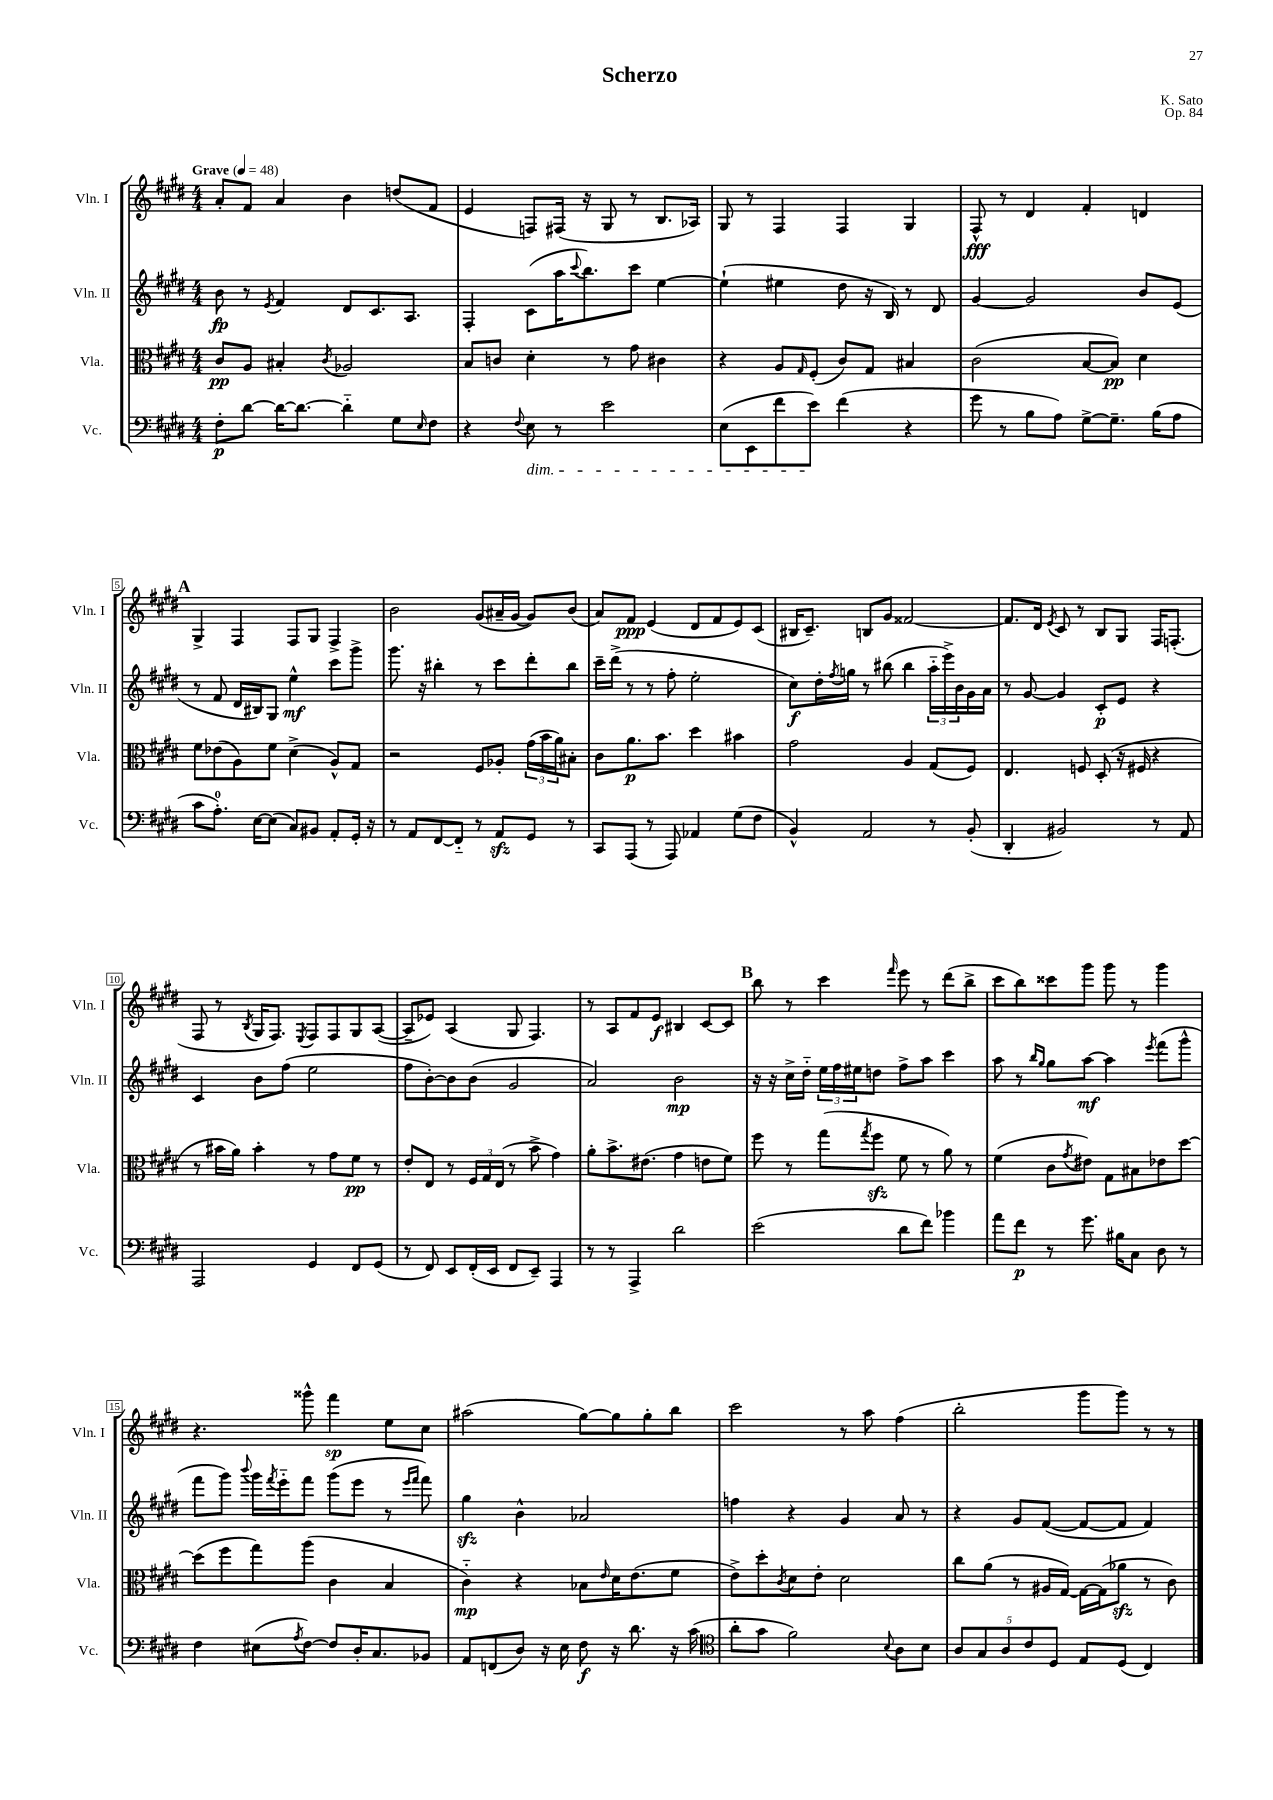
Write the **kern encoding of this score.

**kern	**kern	**kern	**kern
*staff4	*staff3	*staff2	*staff1
*clefF4	*clefC3	*clefG2	*clefG2
*k[f#c#g#d#]	*k[f#c#g#d#]	*k[f#c#g#d#]	*k[f#c#g#d#]
*M4/4	*M4/4	*M4/4	*M4/4
*MM48	*MM48	*MM48	*MM48
8F#'	8c#	8b	8a'
[8d#	8A	8r	8f#
.	.	8qe	.
16d#_	4B#'	4f#	4a
8.d#_	.	.	.
.	8qc#	.	.
4d#'~]	2A-	8d#	4b
.	.	8.c#	.
8G#	.	.	(8dd
.	.	8.A	.
16qqE	.	.	.
8F#	.	.	8f#
=	=	=	=
4r	8B	4F#'	4e
.	8c	.	.
8qqF#	.	.	.
8E	4d#'	(8c#	8F)
8r	.	16aa	(16F#
.	.	8qqccc#	.
.	.	8.bb)	16r
2e	8r	.	8G#
.	8g#	8ccc#	8r
.	4c#	[4ee	8.B
.	.	.	16A-)
=	=	=	=
(8E	4r	(4ee`]	8G#
8EE	.	.	8r
8f#	8A	4ee#	4F#
.	16qqG#	.	.
8e)	(8F#'	.	.
(4f#	8c#)	8dd#	4F#
.	8G#	16r	.
.	.	16B)	.
4r	4B#	8r	4G#
.	.	8d#	.
=	=	=	=
8g#	(2c#	[4g#	8F#^^
8r	.	.	8r
8B	.	2g#]	4d#
8A)	.	.	.
[8G#^	[8B	.	4f#'
8.G#~]	8B])	.	.
.	4d#	8b	4d
(16B	.	.	.
8A	.	(8e	.
=	=	=	=
8c#	8f#	8r	4G#^
8.A')	(8e-	8f#	.
.	8A)	16d#	4F#
[16E	.	16B#)	.
(8E]	8f#	8G#	.
8C#)	(4d#^	4ee^^	8F#
8BB#	.	.	8G#
8AA'	8A^^)	8ccc#	4F#^
16GG#'	8G#	8ggg#^	.
16r	.	.	.
=	=	=	=
8r	2r	8.ggg#	2b
8AA	.	.	.
.	.	16r	.
[8FF#	.	4bb#'	.
8FF#'~]	.	.	.
8r	8F#	8r	(8g#
8AA	8A-'	8ccc#	16a#~
.	.	.	[16g#
8GG#	(24g#	8ddd#'	8g#])
.	24b	.	.
.	24a)	.	.
8r	8B#'	8bb#	(8b
=	=	=	=
8CC#	8c#	16ccc#~	8a)
.	.	(16ddd#^	.
(8AAA	8.a	8r	8f#
8r	.	8r	(4e
.	8.b	.	.
8AAA)	.	8ff#'	.
4AA-	4dd#	2ee'	8d#
.	.	.	8f#
(8G#	4b#	.	8e)
8F#	.	.	(8c#
=	=	=	=
4BB^^)	2g#	8cc#)	16B#
.	.	.	8.c#~)
.	.	16dd#'	.
.	.	8qff#	.
.	.	16gg	.
2AA	.	8r	8B
.	.	(8bb#	8g#
.	4A	4bb#	[2f##
8r	(8G#	24aa'~	.
.	.	24eee^)	.
.	.	24b	.
(8BB'	8F#)	16g#	.
.	.	16a	.
=	=	=	=
4DD#'	4.E	8r	8.f##]
.	.	[8g#	.
.	.	.	16d#
.	.	.	8qe
2BB#)	.	4g#]	8c#
.	8F	.	8r
.	(8D#'	8c#'	8B
.	16r	8e	8G#
.	16F#	.	.
8r	4r	4r	16F#
.	.	.	(8.F'
8AA	.	.	.
=	=	=	=
2AAA	8r	4c#	8F#
.	16b#	.	8r
.	16a)	.	.
.	.	.	8qB
.	4b#'	8b	16G#
.	.	.	8.F#)
.	.	(8ff#	.
.	.	.	8qE
4GG#	8r	2ee	8F#
.	8g#	.	8F#
8FF#	8f#	.	8G#
(8GG#	8r	.	([8A
=	=	=	=
8r	8e'	8ff#	8A~]
8FF#)	8E	[8b')	8e-)
8EE	8r	8b]	(4A
(16FF#'	24F#	(8b	.
.	24G#	.	.
16EE	.	.	.
.	(24E	.	.
8FF#	8r	2g#	8G#
8EE~)	8b^	.	4.F#)
4AAA	4g#)	.	.
=	=	=	=
8r	8a'	2a)	8r
8r	8.b^	.	8A
4AAA^	.	.	8f#
.	(8.e#	.	.
.	.	.	8e
2d#	4g#	2b	4B#
.	8e	.	[8c#
.	8f#)	.	8c#]
=	=	=	=
(2e	8ff#	16r	8bb
.	.	16r	.
.	8r	16cc#^	8r
.	.	16dd#'~	.
.	(8gg#	24ee	4ccc#
.	.	24ff#	.
.	.	24ee#	.
.	8qgg#	.	.
.	8ff#	8dd	.
.	.	.	16qqfff#
8d#	8f#	8ff#^	8eee
8f#)	8r	8aa	8r
4b-	8a)	4ccc#	(8ddd#
.	8r	.	8bb^
=	=	=	=
8a	(4f#	8aa	8ccc#
8f#	.	8r	8bb)
.	.	16qqbb	.
.	.	16qqgg#	.
8r	8c#	8gg#	8ccc##
.	8qg#	.	.
8.g#	8e#)	[8aa	8ggg#
.	8G#	4aa]	8ggg#
16B#	.	.	.
8C#	8B#	.	8r
.	.	8qeee	.
8D#	8e-	(8fff#	4ggg#
8r	[8dd#	8ggg#^^	.
=	=	=	=
4F#	(8dd#]	8fff#	4.r
.	8ff#	8ggg#)	.
.	.	8qqbbb	.
(8E#	8gg#)	16ggg#	.
.	.	8qfff#	.
.	.	16eee'~	.
8qA	.	.	.
[8F#)	(8aa	8fff#	8ggg##^^
8F#]	4c#	(8ggg#	4fff#
16D#'	.	8eee	.
8.C#	.	.	.
.	4B	8r	8ee
.	.	16qqeee	.
.	.	16qqfff#	.
8BB-	.	8fff#)	8cc#
=	=	=	=
8AA	4c#'~)	4gg#	(2aa#
(8FF	.	.	.
8D#)	4r	4b^^	.
16r	.	.	.
16E	.	.	.
8F#	8B-	2a-	[8gg#)
.	16qqe	.	.
16r	16d#	.	8gg#]
8.d#	(8.e	.	.
.	.	.	8gg#'
16r	8f#	.	8bb
(16c#	.	.	.
=	=	=	=
*clefC4	*	*	*
8a'	8e^)	4ff	2ccc#
8g#	8dd#'	.	.
.	8qc#	.	.
2f#)	8d#	4r	.
.	8e'	.	.
.	2d#	4g#	8r
.	.	.	8aa
8qqB	.	.	.
8A	.	8a	(4ff#
8B	.	8r	.
=	=	=	=
10A	8cc#	4r	2bb'
10G#	.	.	.
.	(8a	.	.
10A	.	.	.
.	8r	8g#	.
10c#	.	.	.
.	16A#	([8f#	.
10D#	.	.	.
.	[16G#)	.	.
8E	16G#_	8f#_	8ggg#
.	(16G#]	.	.
(8D#	8a-	8f#]	8ggg#)
4C#)	8r	4f#)	8r
.	8c#)	.	8r
==	==	==	==
*-	*-	*-	*-
